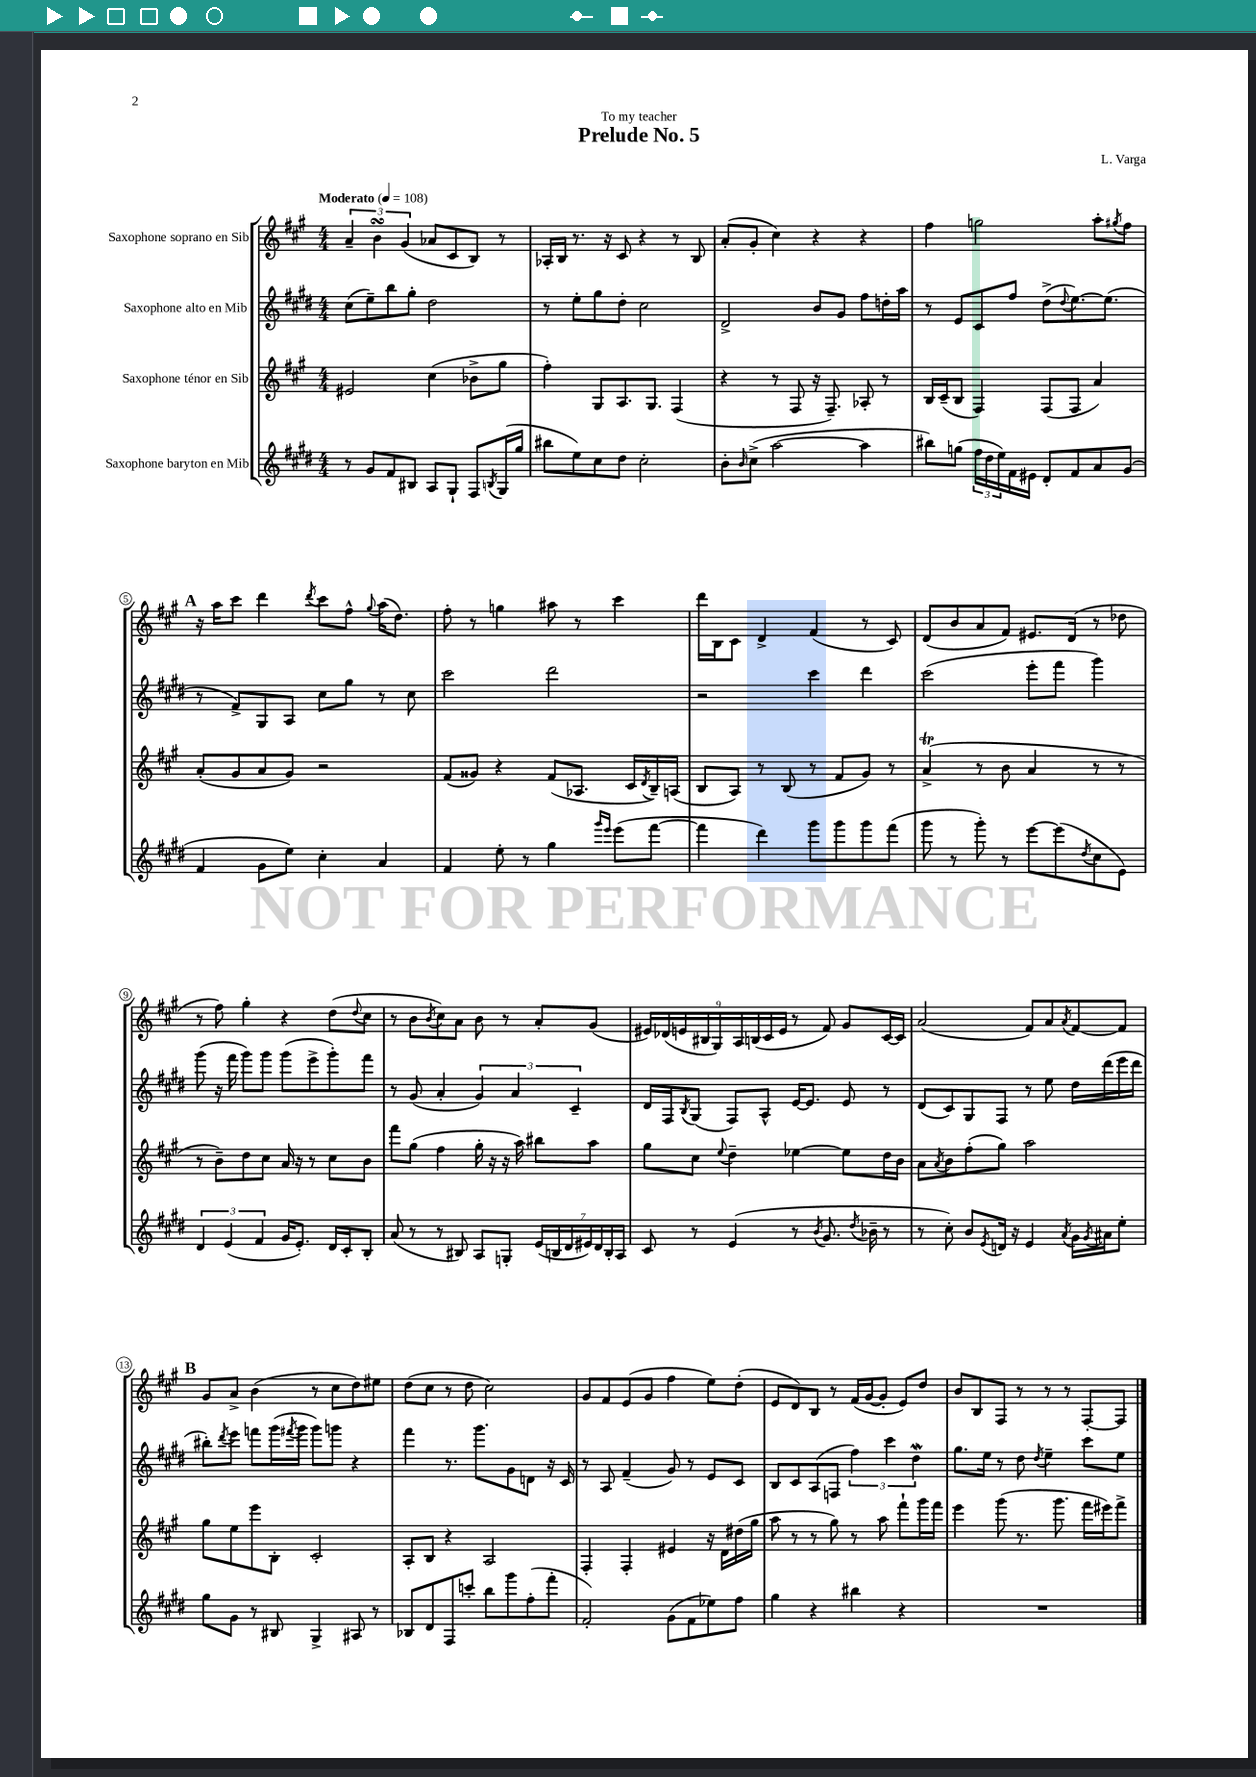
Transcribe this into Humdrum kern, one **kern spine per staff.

**kern	**kern	**kern	**kern
*staff4	*staff3	*staff2	*staff1
*clefG2	*clefG2	*clefG2	*clefG2
*k[f#c#g#d#]	*k[f#c#g#]	*k[f#c#g#d#]	*k[f#c#g#]
*M4/4	*M4/4	*M4/4	*M4/4
*MM108	*MM108	*MM108	*MM108
8r	2e#/	(8cc#\L	6a~/
8g#/L	.	8ee~\)	.
.	.	.	6b\
8f#/	.	8bb\	.
.	.	.	(6g#/
8B#/J	.	8gg#'\J	.
8A/L	(4cc#\	2dd#\	8a-/L
8G#`/J	.	.	8c#/
8F#/L	8b-^\L	.	8B/J)
8qB/	.	.	.
(16G#/L	8gg#\J	.	8r
16gg#/JJ	.	.	.
=	=	=	=
8bb#\L	4ff#'\)	8r	16A-'/LL
.	.	.	16B/JJ
8ee\)	.	8ee'\L	8.r
8cc#\	8G#/L	8gg#\	.
.	.	.	16r
8dd#\J	8.A/	8dd#'\J	8c#/
2cc#'\	.	2cc#\	4r
.	8.G#/J	.	.
.	(4F#/	.	8r
.	.	.	8B/
=	=	=	=
8b'\L	4r	2d#^/	(8a'/L
16qqb/	.	.	.
(8cc#^\J	.	.	8g#'/J
[2aa\	8r	.	4cc#\)
.	8F#/	.	.
.	16r	8b/L	4r
.	8.F#~/)	.	.
.	.	8g#/J	.
4aa\]	8A-'/	8ff#\L	4r
.	8r	16dd'\L	.
.	.	16aa\JJ	.
=	=	=	=
8bb#\L)	16B/LL	8r	4ff#\
.	(16c#~/J	.	.
(8gg\J	8B/J	8e/L	.
24ff#\LL	4F#/)	8c#/	2gg\
24dd#\	.	.	.
24ee\)	.	.	.
16f#\	.	8ff#/J	.
16e#\JJ	.	.	.
8d#'/L	(8F#/L	(8dd#^\L	.
.	.	8qqdd#/	.
8f#/	8F#/J	[8.ee\)	.
8a/	4a/)	.	8aa'\L
.	.	(8.ee\]J	.
.	.	.	8qgg#/
(8g#/J	.	.	8ff#\J
=	=	=	=
4f#/	(8a'/L	8r	16r
.	.	.	16aa\LK
.	8g#/	8f#^/L)	8ccc#\J
8g#\L	8a/	8G#/	4ddd\
8ee\J)	8g#/J)	8A/J	.
.	.	.	8qddd/
4cc#'\	2r	8cc#\L	8ccc#\L
.	.	8gg#\J	8ff#^^\J
.	.	.	8qqgg#/
4a/	.	8r	(16aa\LK
.	.	.	8.dd\J)
.	.	8cc#\	.
=	=	=	=
4f#/	(8f#/L	2ccc#\	8ff#'\
.	8g##/J)	.	8r
8ee'\	4r	.	4gg\
8r	.	.	.
4gg#\	(8f#/L	2ddd#\	8aa#\
.	8.A-/J	.	8r
16qqggg#/LL	.	.	.
16qqeee/JJ	.	.	.
(8eee\L	.	.	4ccc#\
.	16c#/LL	.	.
.	8qd/	.	.
[8fff#\J	16B~/)	.	.
.	(16A/JJ	.	.
=	=	=	=
4fff#\]	8B/L	2r	16ddd\LL
.	.	.	16B\J
.	8A/J)	.	8c#\J
4ddd#\)	8r	.	4d^/
.	(8B/	.	.
8ggg#\L	8r	4ccc#\	(4f#/
8ggg#\	8f#/L	.	.
8ggg#\	8g#/J)	4ddd#\	8r
(8fff#\J	8r	.	8c#/)
=	=	=	=
8ggg#\	(4a^/	(2ccc#\	(8d/L
8r	.	.	8b/
8ggg#'\)	8r	.	8a/
8r	8b\	.	8f#/J)
[8eee\L	4a/	8eee'\L	8.e#/L
(8eee\]	.	8fff#\J	.
.	.	.	(16d/Jk
8qdd#/	.	.	.
8cc#\	8r	4ggg#\)	8r
8e\J)	8r	.	8dd-\
=	=	=	=
6d#/	8r	(8ggg#\	8r
.	8b~\L)	16r	8ff#\)
(6e/	.	.	.
.	.	16fff#\	.
.	8dd\	8ggg#\L)	4gg#'\
6f#/	.	.	.
.	8cc#\J	8ggg#\J	.
16g#/LK	16a/	(8ggg#\L	4r
8.e'/J)	16r	.	.
.	8r	8eee^\	.
16d#/LL	8cc#\L	8ggg#'\)	(8dd\L
16c#'/J	.	.	.
.	.	.	8qqdd/
8B'/J	8b\J	8fff#\J	8cc#\J
=	=	=	=
(8a/	8fff#\L	8r	8r
8r	(8gg#\J	(8g#/	8b\L
.	.	.	8qb/
8r	4ff#\	4a'/	8cc#\)
8B#/)	.	.	8a\J
8A/L	16gg#'\	6g#/)	8b\
.	16r	.	.
8G'/J	16r	.	8r
.	.	6a/	.
.	16aa\)	.	.
(28e/LL	8bb#\L	.	8a'/L
28B/	.	.	.
28d#/	.	.	.
.	.	6c#~/	.
28e#/)	.	.	.
.	8aa\J	.	(8g#/J
28d#/	.	.	.
28B'/	.	.	.
28A/JJ	.	.	.
=	=	=	=
8c#/	8gg#\L	16d#/LL	18e#/LL)
.	.	.	(18d-/
.	.	16F#/J	.
.	.	.	18e/
.	.	8qB/	.
8r	8cc#\J	(8G#/J	.
.	.	.	18B#/
.	.	.	18G#/)
.	8qqee/	.	.
(4e/	4dd~\	8F#/L)	.
.	.	.	18A/
.	.	.	(18B/
.	.	8A^^/J	.
.	.	.	18c#/
.	.	.	18e/JJ
8r	[4ee-\	[16e/LK	8r
.	.	8.e/]J	.
8qb/	.	.	.
8.g#/	.	.	8f#/)
.	8ee-\]L	8e/	8g#/L
8qdd#/	.	.	.
16b-~\	.	.	.
8r	16dd\L	8r	[16c#/L
.	16b\JJ	.	16c#/]JJ
=	=	=	=
8r	8a\L	(8d#/L	(2a/
.	8qa/	.	.
8cc#'\)	8b\	8c#/)	.
8b/L	(8ff#'\	8G#/	.
8qe/	.	.	.
16d/Jk	8gg#\J)	8F#/J	.
16r	.	.	.
4e/	2aa\	8r	8f#/L)
.	.	8ee\	8a/
8qa/	.	.	8qa/
16g#\LL	.	16dd#\LL	[8f#/
8qg#/	.	.	.
16a#\J	.	(16ddd#\	.
8ee'\J	.	16eee\	8f#/]J
.	.	16ddd#\JJ	.
=	=	=	=
8gg#\L	8gg#\L	8bb#'\L)	8g#/L
.	.	8qddd#/	.
8g#\J	8ee\	8eee\J	8a^/J
8r	8eee\	8fff\L	(4b\
8B#/	8B'\J	(16ggg#\L	.
.	.	8qfff#/	.
.	.	16ggg#\JJ	.
4G#^/	2c#'/	8ggg#\L)	8r
.	.	8ggg\J	8cc#\L
8A#/	.	4r	8dd\)
8r	.	.	8ee#\J
=	=	=	=
8B-/L	8A'/L	4fff#\	(8dd\L
8d#/	8B/J	.	8cc#\J
8F#/	4r	8.r	8r
8ccc'/J	.	.	8dd\
.	.	8.ggg#\L	.
8bb\L	2A/	.	2cc#\)
8ggg#\	.	8g#\	.
(8ff#'\	.	8d\J	.
8fff#'\J	.	16r	.
.	.	16c#/	.
=	=	=	=
2f#'/)	4F#'/	8r	8g#/L
.	.	8A/	8f#/
.	4F#'/	(4f#~/	(8e/
.	.	.	8g#/J
(8g#\L	4e#/	8g#/)	4ff#\
8f#\	.	8r	.
8ee-\)	16r	8e/L	8ee\L)
.	16d\LL	.	.
8ff#\J	(16dd#\	8c#/J	(8dd'\J
.	16gg#\JJ	.	.
=	=	=	=
4gg#\	8aa\	8B/L	8e/L
.	8r	8c#/	8d/)
4r	8r	(8A/	8B/J
.	8gg#\)	8F/J	8r
4bb#\	8r	6ff#\)	(16f#/LL
.	.	.	[16g#/J
.	8aa\	.	8g#'/]J
.	.	6ccc#\	.
4r	8fff#`\L	.	8e/L)
.	.	6dd#\	.
.	16ggg#\L	.	8dd/J
.	16fff#\JJ	.	.
=	=	=	=
1r	4eee\	8.gg#\L	8b/L
.	.	.	8B/
.	.	16ee\Jk	.
.	(8ggg#\	8r	8F#/J
.	8.r	8dd#\	8r
.	.	8qdd#/	.
.	.	4ee~\	8r
.	8.ggg#\	.	.
.	.	.	8r
.	16fff#\LL	8ccc#\L	[8F#'/L
.	16eee#\J)	.	.
.	8fff#^\J	8ee\J	8F#/]J
==	==	==	==
*-	*-	*-	*-
